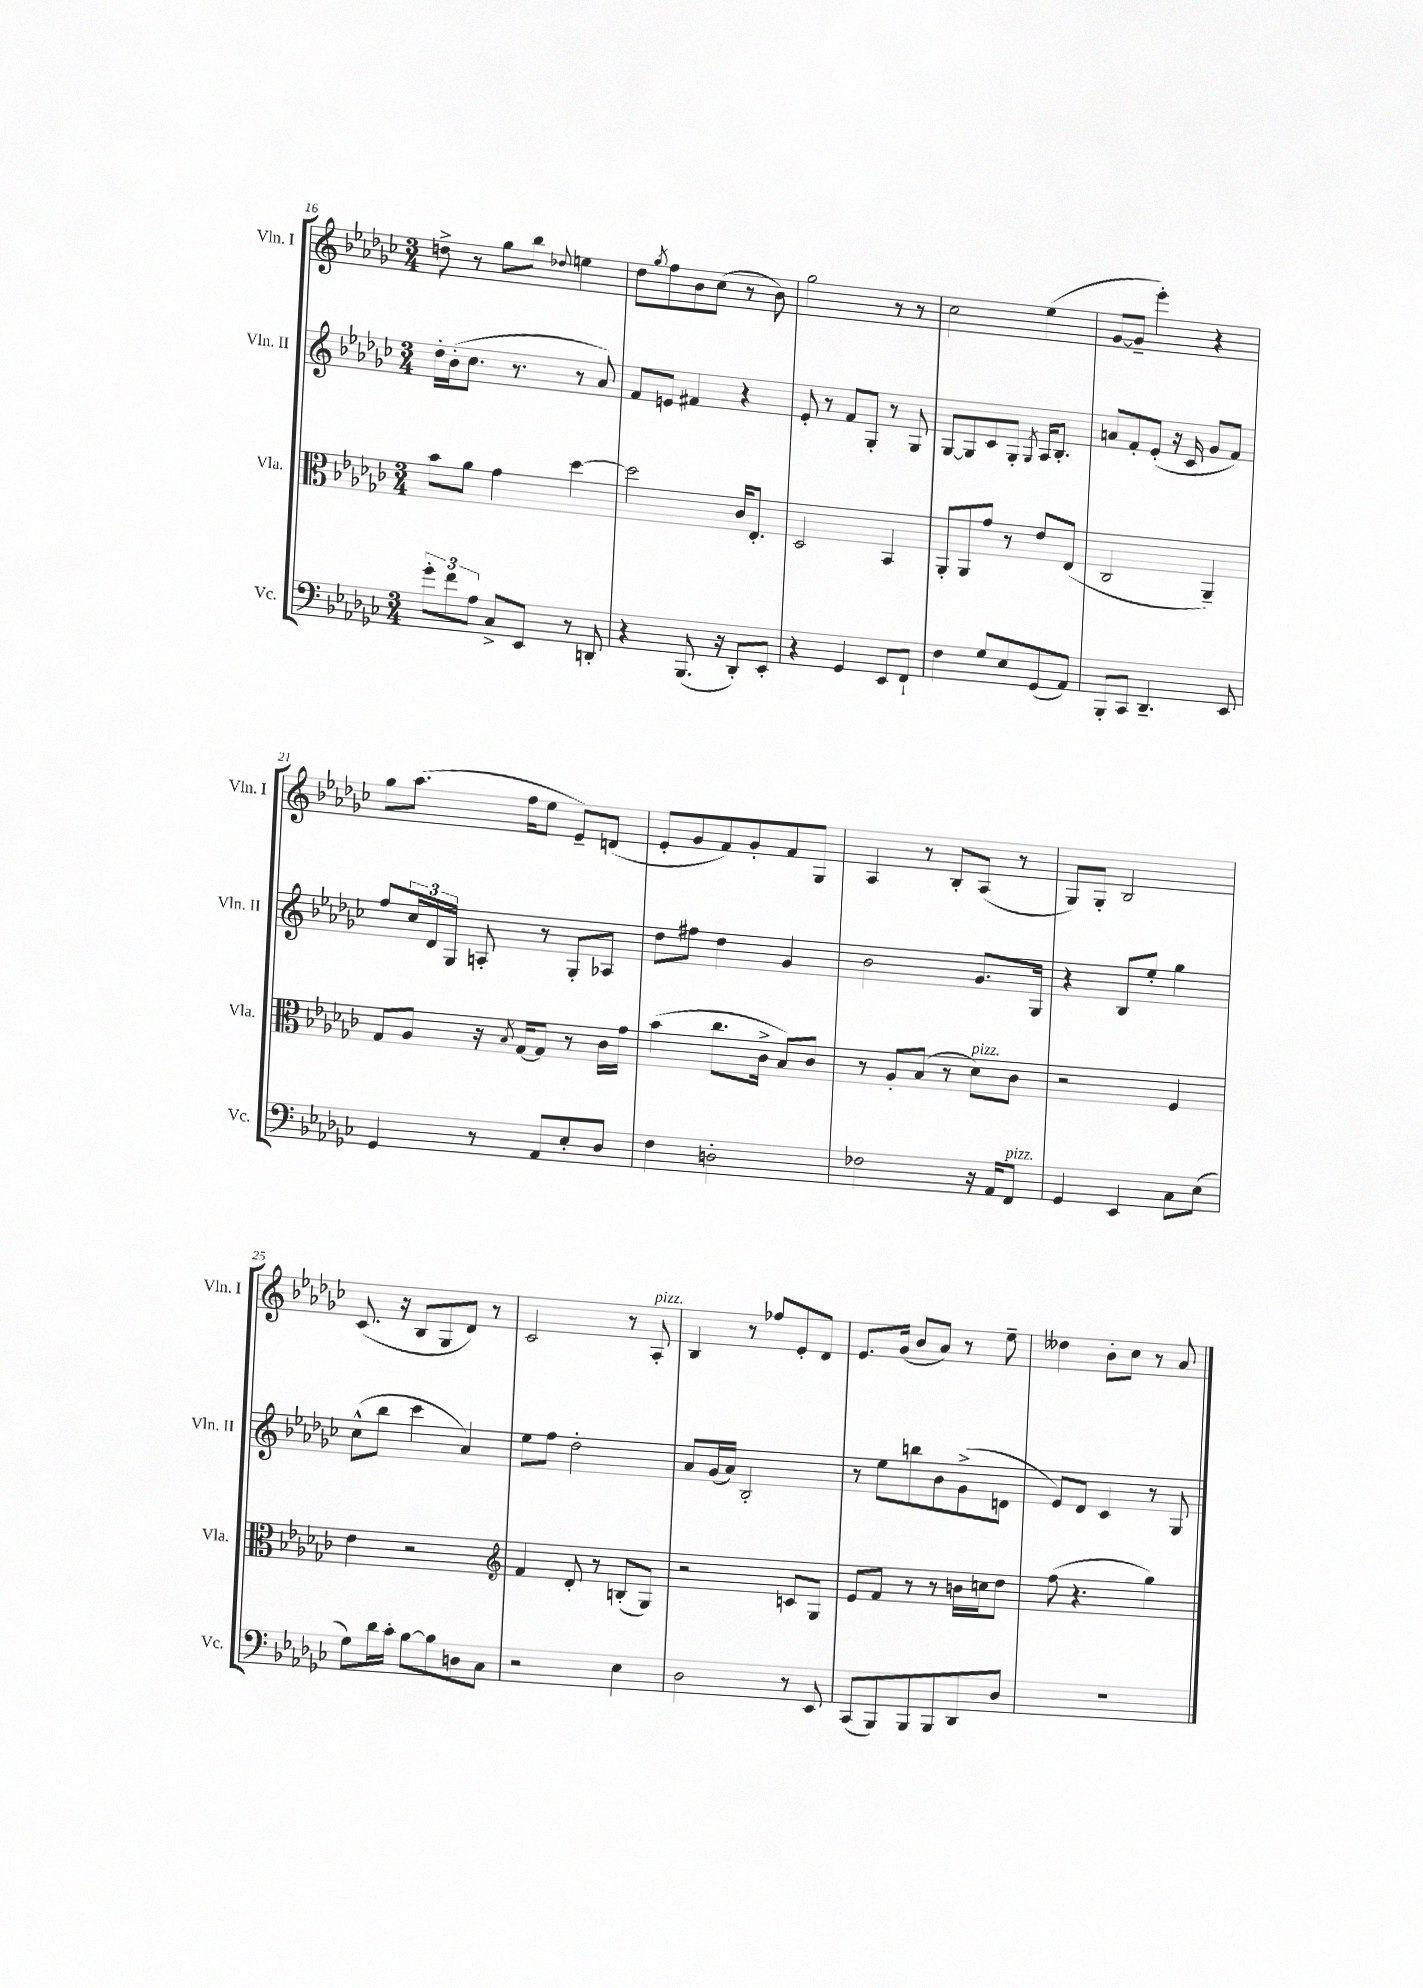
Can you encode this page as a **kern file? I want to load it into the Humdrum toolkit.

**kern	**kern	**kern	**kern
*staff4	*staff3	*staff2	*staff1
*clefF4	*clefC3	*clefG2	*clefG2
*k[b-e-a-d-g-c-]	*k[b-e-a-d-g-c-]	*k[b-e-a-d-g-c-]	*k[b-e-a-d-g-c-]
*M3/4	*M3/4	*M3/4	*M3/4
12g-'\L	8b-\L	16dd-'\LL	8dd^\
.	.	(16b-'\J	.
12f\	.	.	.
.	8a-\J	8.cc-\J	8r
12A-\J	.	.	.
8C-^/L	4g-\	.	8gg-\L
.	.	8.r	.
8EE-/J	.	.	8bb-\J
.	.	.	8qqdd-/
8r	[4dd-\	8r	4ee\
8DD'/	.	8a-/)	.
=	=	=	=
4r	2dd-\]	8f/L	8dd-\L
.	.	.	8qgg-/
.	.	8e/J	8ff\
(8.BBB-/	.	4f#/	8b-\
.	.	.	(8cc-\J
16r	.	.	.
8DD-'/L)	16c-/LK	4r	8r
.	8.E-'/J	.	.
8EE-'/J	.	.	8b-\)
=	=	=	=
4r	2D-/	8e-'/	2gg-\
.	.	8r	.
4GG-/	.	8f/L	.
.	.	8G-'/J	.
8EE-/L	4BB-/	8r	8r
8FF`/J	.	8G-/	8r
=	=	=	=
4F\	8AA-'/L	[8G-/L	2cc-\
.	8AA-/	8G-/]	.
8G-/L	8g-/J	8c-/	.
8E-/	8r	8G-'/J	.
.	.	8qG-/	.
(8GG-/	8e-/L	16A-/LK	(4ee-\
.	.	8.B-'/J	.
8AA-/J)	(8E-/J	.	.
=	=	=	=
8BBB-'/L	2C-/	8a/L	[8g-/L
8CC-/J	.	8f'/	8g-~/]J
4.DD-~/	.	(8e-'/J	4eee-'\)
.	.	16r	.
.	.	16c-/	.
.	4AA-~/)	8g-/L	4r
8EE-/	.	8f/J)	.
=	=	=	=
4GG-/	8G-/L	8ff/L	8gg-\L
.	8A-/J	24cc-/L	(8.aa-\J
.	.	24d-/	.
.	.	24G-/JJ	.
8r	16r	8A'/	.
.	8qB-/	.	.
.	[16G-/LK	.	16ff\LK
8AA-/L	8G-/]J	8r	8ee-\J
8E-'/	8r	8G-'/L	8e-~/L)
8D-/J	16c-\LL	8A-/J	(8d/J
.	16g-\JJ	.	.
=	=	=	=
4F\	(4b-\	8dd-\L	8e-'/L
.	.	8ff#\J	8g-/
2D'\	8.cc-\L	4dd-\	8f/)
.	.	.	8g-'/
.	16c-^\Jk	.	.
.	8B-/L)	4g-/	8f/
.	8c-/J	.	8G-/J
=	=	=	=
2F-\	8r	2b-\	4A-/
.	8A-'/L	.	.
.	(8B-/J	.	8r
.	8r	.	8B-'/L
16r	8d-\L)	8.g-/L	(8A-/J
16AA-/LK	.	.	.
8FF/J	8c-\J	.	8r
.	.	16G-/Jk	.
=	=	=	=
4GG-/	2r	4r	8G-/L)
.	.	.	8G-'/J
4EE-/	.	8B-/L	2B-/
.	.	8ee-'/J	.
8C-\L	4F/	4gg-\	.
(8E-\J	.	.	.
=	=	=	=
8G-\L)	4e-\	(8cc-^^\L	(8.c-/
16d-\L	.	8bb-\J	.
16c-'\JJ	.	.	16r
[8B-\L	2r	4ccc-\	8B-/L
8B-\]	.	.	8G-/
8D\	.	4a-/)	8d-/J)
8C-\J	.	.	8r
=	=	=	=
*	*clefG2	*	*
2r	4f/	8ee-\L	2c-/
.	.	8ff\J	.
.	8d-'/	2dd-'\	.
.	8r	.	.
4E-\	(8B'/L	.	8r
.	8G-/J)	.	8A-'/
=	=	=	=
2D-\	2r	8a-/L	4B-/
.	.	(16g-/L	.
.	.	16a-/JJ)	.
.	.	2B-'/	8r
.	.	.	8ff-/L
8r	8c/L	.	8e-'/
8EE-/	8G-/J	.	8d-/J
=	=	=	=
(8CC-/L	8e-/L	8r	8.e-/L
8BBB-/)	8f/J	8ee-\L	.
.	.	.	(16g-/Jk
8BBB-/	8r	8bb\	8b-/L
8BBB-/	8r	8b-\	8a-/J)
8DD-/	16b\LL	(8g-^\	8r
.	16cc\J	.	.
8D-/J	8dd-\J	8d\J	8ee-~\
=	=	=	=
2.r	(8ff\	8e-/L)	4dd--\
.	4.r	8d-/J	.
.	.	4c-/	8b-'\L
.	.	.	8cc-\J
.	4gg-\)	8r	8r
.	.	8G-/	8a-/
==	==	==	==
*-	*-	*-	*-
